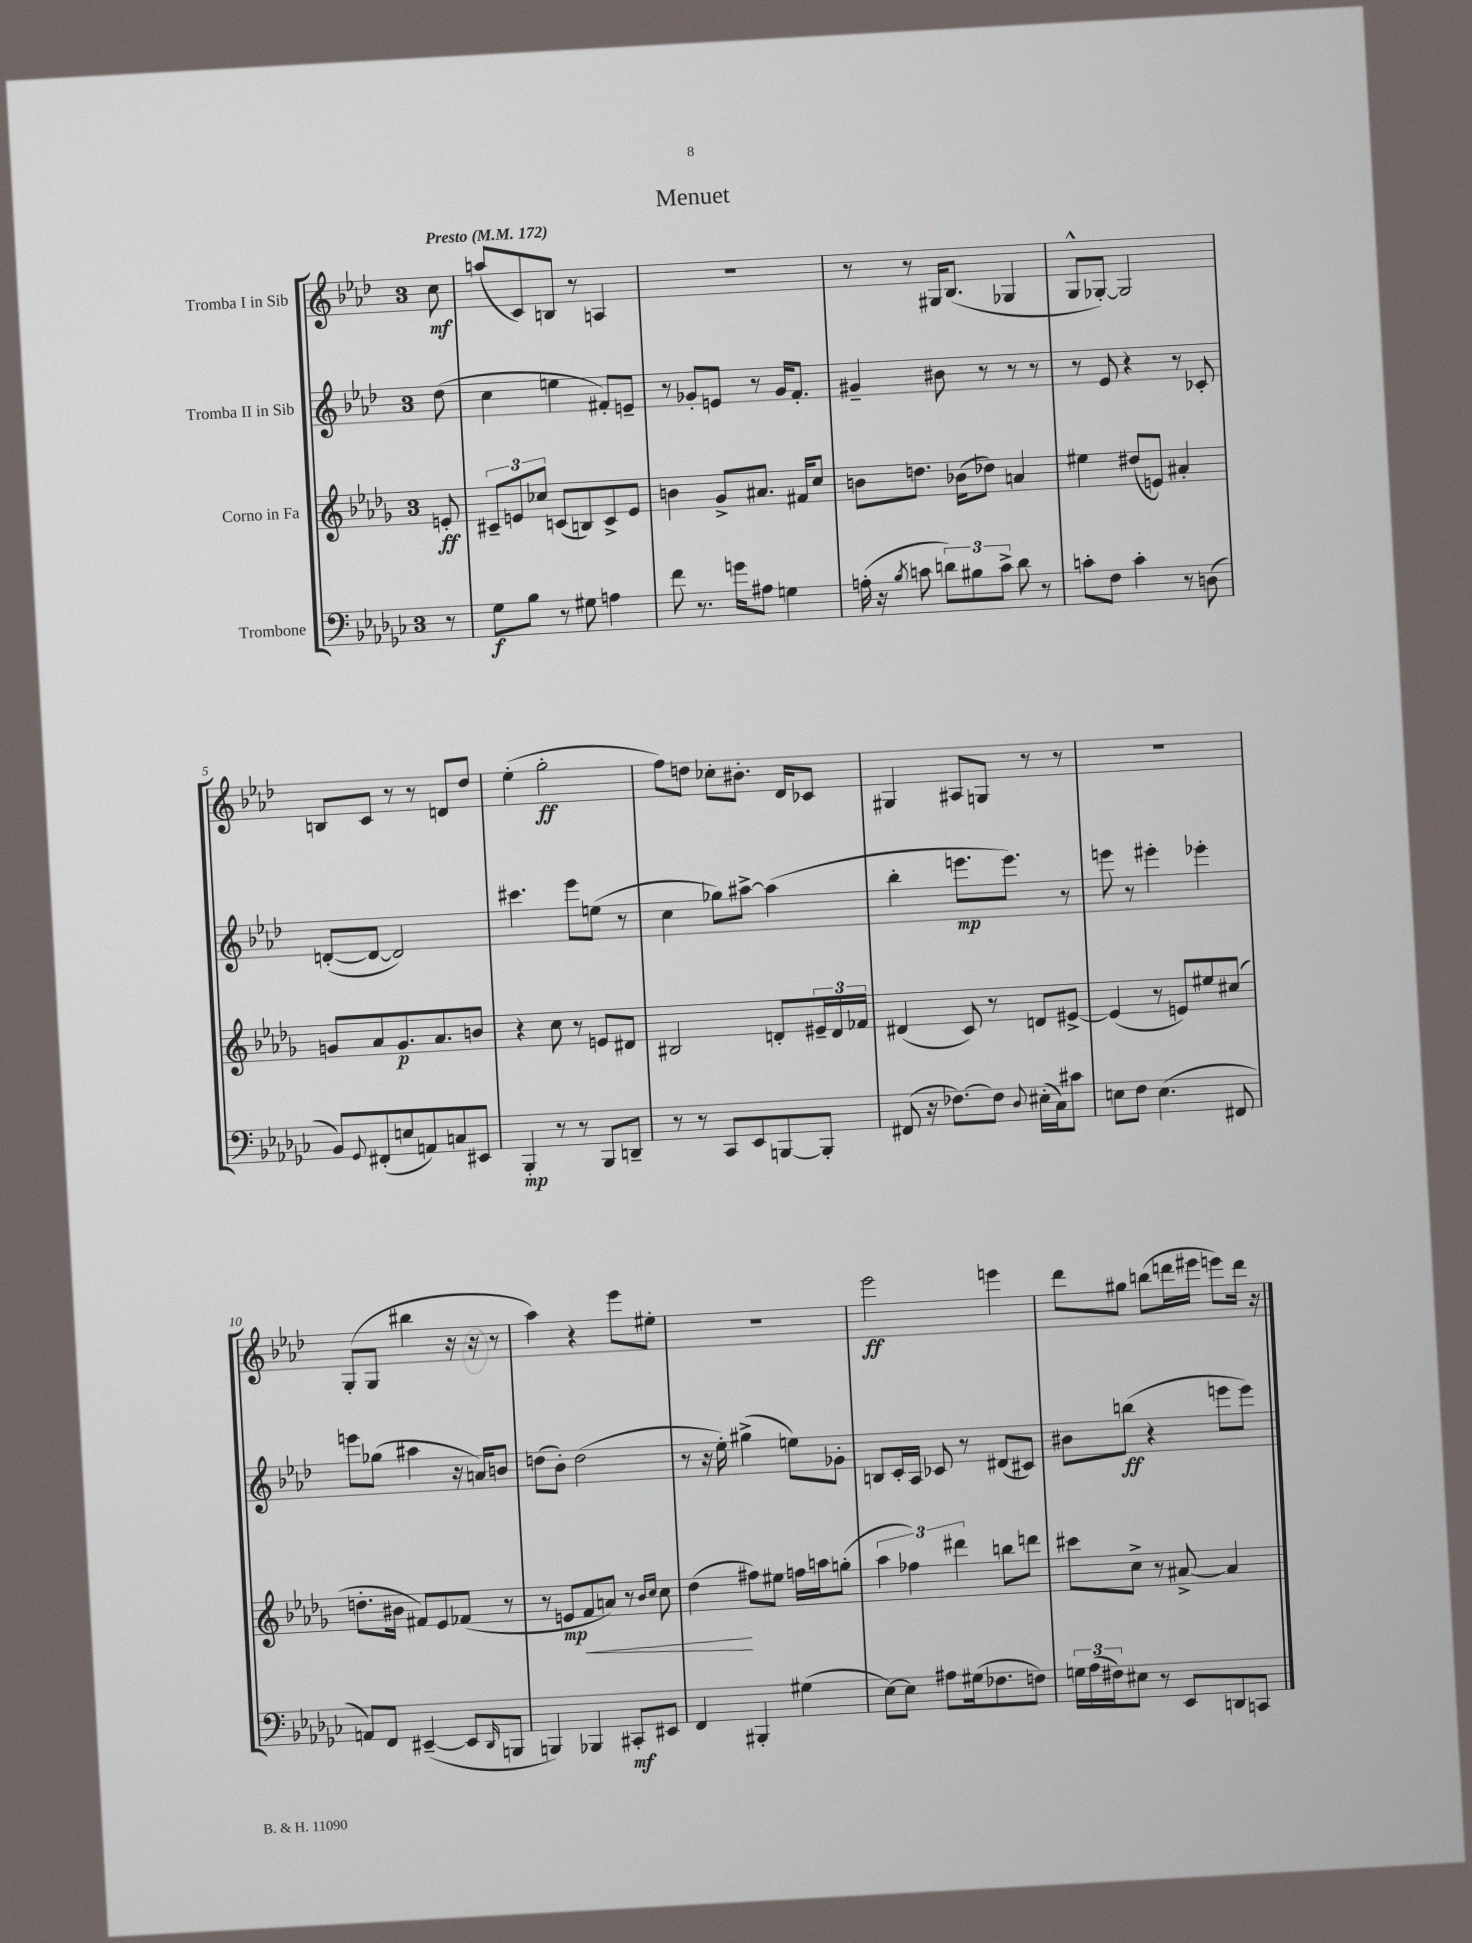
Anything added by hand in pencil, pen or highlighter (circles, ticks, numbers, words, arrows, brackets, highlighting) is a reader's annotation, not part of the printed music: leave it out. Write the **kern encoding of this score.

**kern	**kern	**kern	**kern
*staff4	*staff3	*staff2	*staff1
*clefF4	*clefG2	*clefG2	*clefG2
*k[b-e-a-d-g-c-]	*k[b-e-a-d-g-]	*k[b-e-a-d-]	*k[b-e-a-d-]
*M3/4	*M3/4	*M3/4	*M3/4
*MM172	*MM172	*MM172	*MM172
8r	8e'	(8dd-	8cc
=	=	=	=
8G-	12c#~	4cc	(8aa
.	12e	.	.
8B-	.	.	8c)
.	12cc-	.	.
8r	(8c	4ee	8B
8G#	8B)	.	8r
4A	8c^	8f#')	4A
.	8e	8e~	.
=	=	=	=
8f	4b	8r	2.r
8.r	.	8g-'	.
.	8g-^	8e	.
16g	.	.	.
8A#	8.a#	8r	.
4G	.	16g-	.
.	16f#	8.f'	.
.	8cc	.	.
=	=	=	=
(16A'	8b	4g#~	8r
16r	.	.	.
8qB-	.	.	.
8c	8.dd	.	8r
12d)	.	8b#	16G#
.	(16b-	.	(8.B-
12B#	.	.	.
.	8dd-)	8r	.
12c^	.	.	.
8d	4a	8r	4G-
8r	.	8r	.
=	=	=	=
8c'	4ee#	8r	8G^^
8F	.	8e-	[8G-')
4c'	(8dd#	4r	2G-]
.	8e)	.	.
8r	4a#'	8r	.
(8D	.	8c-'	.
=	=	=	=
8BB-)	8g	([8d'	8B
8qqGG-	.	.	.
(8FF#'	8a-	8d_	8c
8E	8.g	2d])	8r
8AA)	.	.	8r
.	8.a-	.	.
8C	.	.	8d
8EE#	8b	.	8dd-
=	=	=	=
4BBB-'	4r	4.ccc#	(4ee-'
8r	8cc	.	2gg'
8r	8r	8eee-	.
8BBB-	8e	(8ee	.
8DD~	8d#	8r	.
=	=	=	=
8r	2B#	4cc	8ff)
8r	.	.	8dd
8CC-	.	8gg-)	8cc-'
8EE-	.	[8aa#^	8.b#'
[8BBB	8d'	(4aa#]	.
.	.	.	16d-
8BBB']	24e#~	.	8c-
.	24d	.	.
.	24f-	.	.
=	=	=	=
(8FF#	(4d#	4bb-'	4G#
16r	.	.	.
[8.F-)	.	.	.
.	8c)	8.eee	8A#
8F-]	8r	.	8G
.	.	8.eee)	.
8qqD-	.	.	.
(16E#'	8d	.	8r
16C-)	.	.	.
8c#	[8e#^	8r	8r
=	=	=	=
8E	(4e#]	8eee	2.r
8F	.	8r	.
(4.E	8r	4eee#'	.
.	8e)	.	.
.	8ee#	4eee-'	.
8FF#	(8cc#	.	.
=	=	=	=
8AA)	8.dd'	8eee	(8G'
8FF	.	(8gg-	8G
.	16b#	.	.
([4EE#~	8f#)	4aa#	4bb#
.	8e-	.	.
8EE#]	(8f-	16r	16r
.	.	16a)	16r
16qqDD-	.	.	.
8BBB	8r	8b	8r
=	=	=	=
4BBB)	8r	(8dd	4aa-)
.	8e	8b-')	.
4BBB-	8f	(2dd	4r
.	8a)	.	.
8CC#'	8r	.	8eee-
.	16qqb-	.	.
.	16qqcc	.	.
8EE#	8cc	.	8ee#'
=	=	=	=
4FF	(4dd-	8r	2.r
.	.	16r	.
.	.	16ee-')	.
4BBB#'	8ff#)	(4gg#^	.
.	8ee#	.	.
(4G#	16ff	8ee)	.
.	16aa	.	.
.	(8gg'	8g-'	.
=	=	=	=
[8E-)	6aa-	8B	2eee-
8E-]	.	16c'	.
.	6ff-)	.	.
.	.	16A-	.
8A#	.	8c-	.
.	6ddd#	.	.
(16G#	.	8r	.
8.F-	.	.	.
.	8bb	(8d#	4eee
8F)	8ddd	8c#)	.
=	=	=	=
24G	8ccc#	8b#	8ddd-
(24A-	.	.	.
24F#)	.	.	.
8E#	8cc^	(8bb	8gg#
8r	8r	4r	(8bb
8EE-	[8a#^	.	16ddd
.	.	.	16eee#
8DD	4a#]	8eee	8eee)
8CC	.	8eee)	16ddd
.	.	.	16r
==	==	==	==
*-	*-	*-	*-
